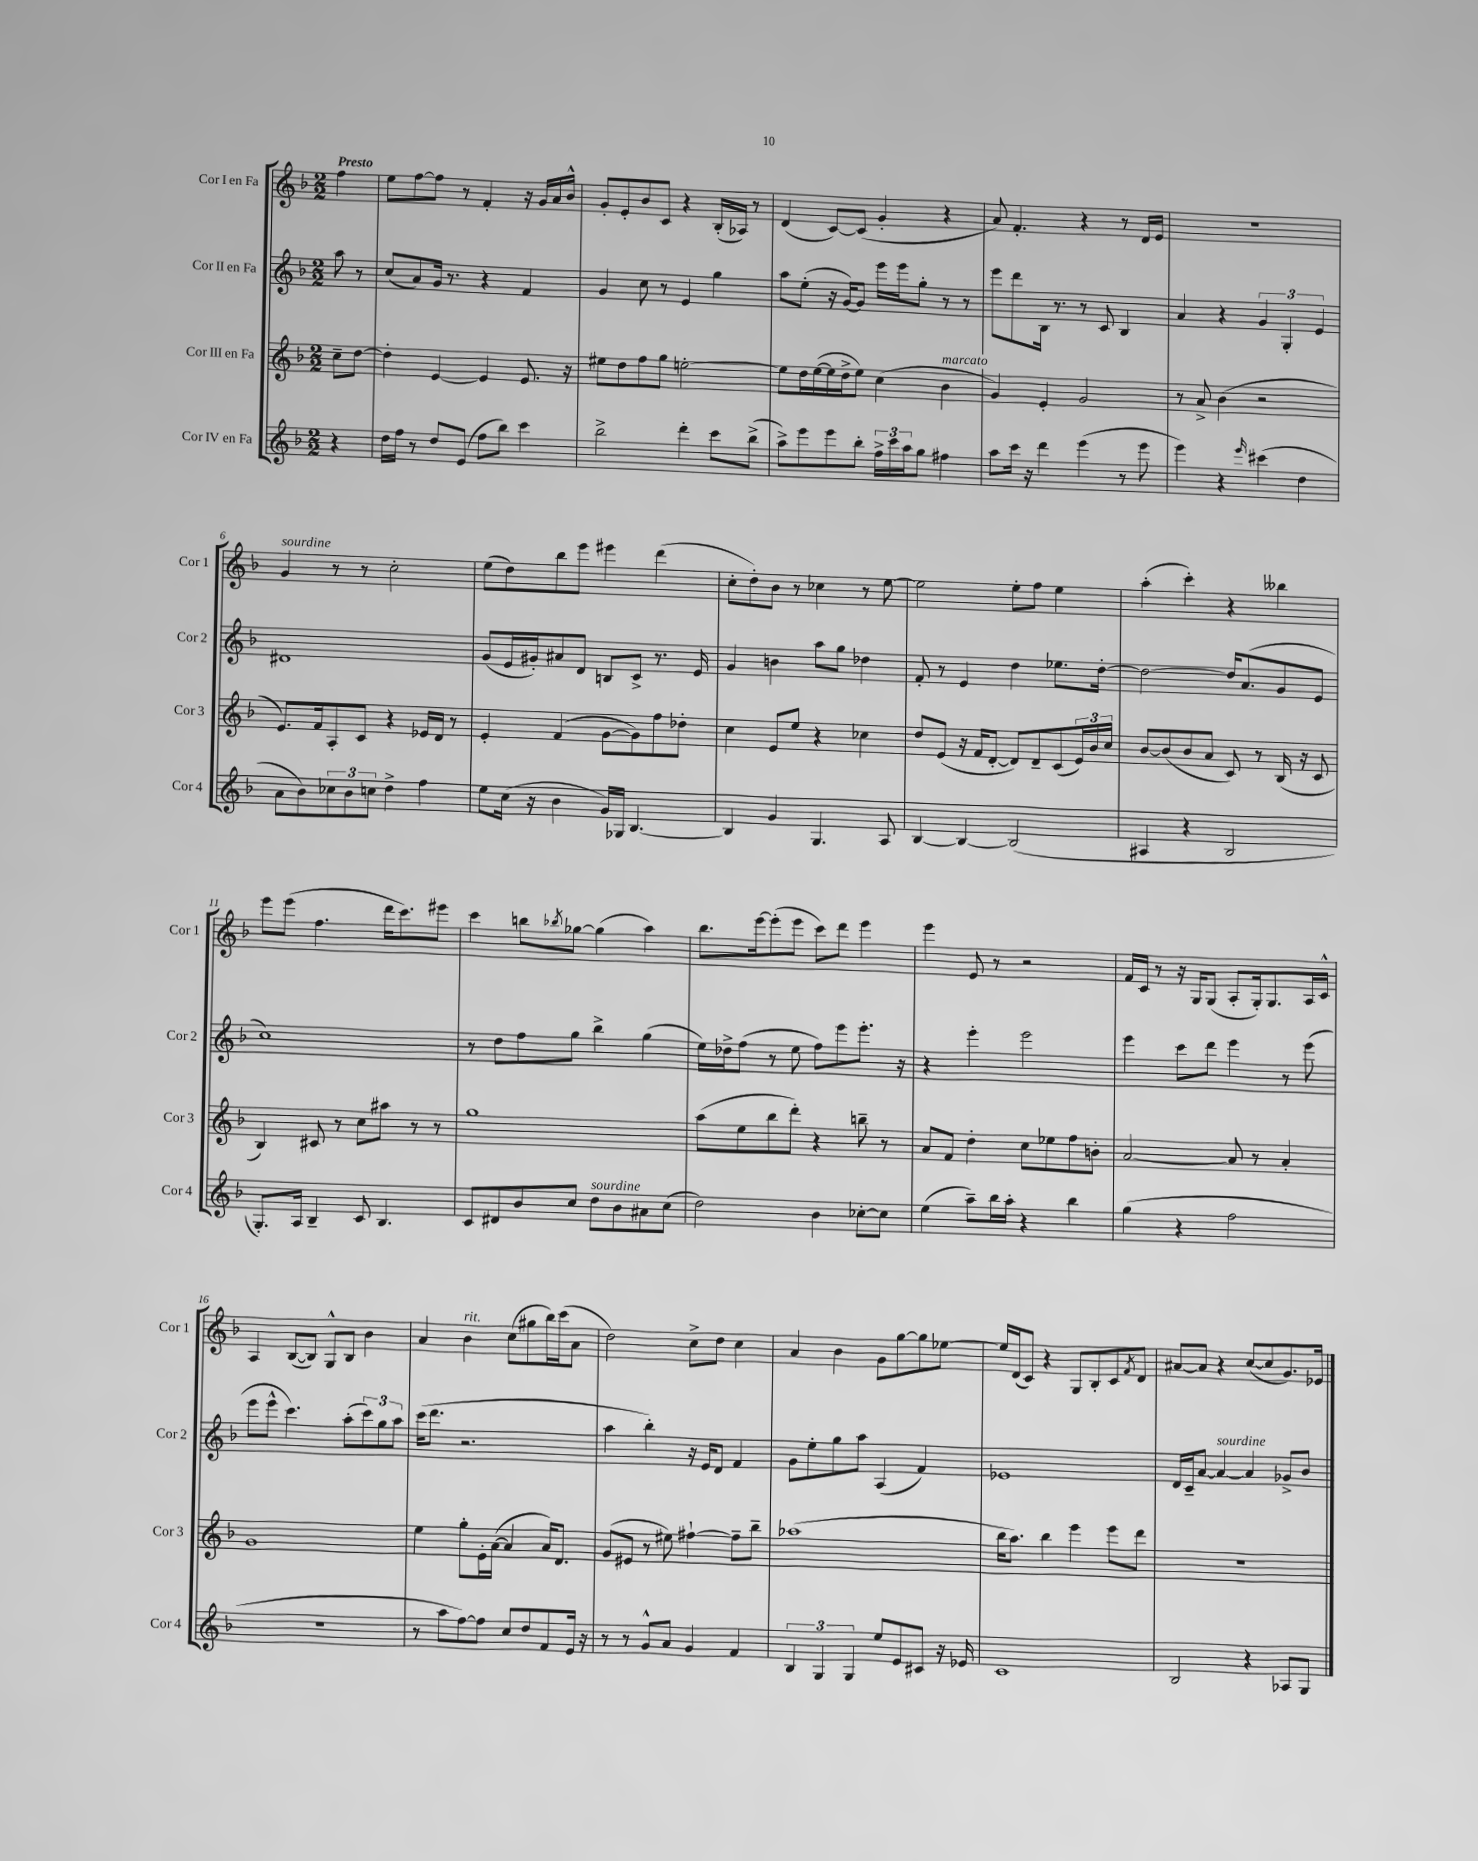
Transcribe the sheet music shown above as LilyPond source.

<<
\new StaffGroup <<
\new Staff = "s0" \with { instrumentName = "Cor I en Fa" shortInstrumentName = "Cor 1" } {
    \clef treble \key f \major \numericTimeSignature \time 2/2 \partial 4 \tempo "Presto"
    f''4 |
    e''8 f''8~ f''8 r8 f'4-. r16 g'16 a'16 bes'16-^ |
    g'8-. e'8-. bes'8 c'8 r4 bes16-.( aes16) r8 |
    d'4( c'8~) c'8( g'4-. r4 |
    a'8) f'4.-. r4 r8 d'16 e'16 |
    R1 |
    g'4^\markup { \italic "sourdine" } r8 r8 c''2-. |
    e''8( d''8) bes''8 e'''8 eis'''4 d'''4( |
    c''8-. d''8-.) bes'8 r8 ces''4 r8 e''8~ |
    e''2 e''8-. f''8 e''4 |
    a''4-.( c'''4-.) r4 beses''4 |
    e'''8 e'''8( f''4. d'''16 c'''8.) eis'''8 |
    c'''4 b''8 \acciaccatura { bes''8 } ges''8~ ges''4( a''4) |
    bes''8. e'''16~ e'''8-.( e'''8 c'''8) d'''8 e'''4 |
    e'''4 e'8 r8 r2 |
    f'16 c'16 r8 r16 g16 g8( a8-. g16-.) g8. a16 c'16-^ |
    a4 bes8~( bes8) g8-^ bes8 bes'4 |
    a'4 bes'4^\markup { \italic "rit." } c''8( gis''8 bes''16) c'''16( a'8 |
    d''2) c''8-> d''8 c''4 |
    a'4 bes'4 g'8 g''8~ g''8 ees''8~ |
    ees''16 d'16( c'8) r4 g8 bes8-. c'8 \acciaccatura { f'8 } d'8 |
    ais'8~ ais'8 r4 c''8~( c''8 g'8.) ees'16 \bar "|." |
}
\new Staff = "s1" \with { instrumentName = "Cor II en Fa" shortInstrumentName = "Cor 2" } {
    \clef treble \key f \major \numericTimeSignature \time 2/2 \partial 4
    a''8 r8 |
    c''8( a'8) g'16 r8. r4 f'4 |
    g'4 c''8 r8 e'4 g''4 |
    a''8 e''8-.( r16 g'16~) g'8 e'''16 e'''16 g''8-. r8 r8 |
    e'''8 d'''8 bes16 r8. r8 c'8 bes4 |
    a'4 r4 \tuplet 3/2 { g'4 g4-. e'4 } |
    dis'1 |
    g'8( e'16 gis'16-.) ais'8 d'8 b8 c'8-> r8. e'16 |
    g'4 b'4 a''8 g''8 des''4 |
    f'8-. r8 e'4 d''4 ees''8. d''16~-. |
    d''2~ d''16 a'8.( g'8 e'8 |
    c''1) |
    r8 d''8 f''8 g''8 bes''4-> g''4( |
    e''16) des''16-> f''8( r8 e''8 f''8) e'''8 e'''8.-. r16 |
    r4 e'''4-. e'''2 |
    e'''4 c'''8 d'''8 e'''4 r8 e'''8( |
    e'''8 e'''8-^ c'''4.) a''8-.( \tuplet 3/2 { c'''8) g''8 a''8 } |
    c'''16( d'''8. r2. |
    a''4 bes''4-.) r16 e'16 d'8 f'4 |
    g'8 e''8-. g''8 a''8 a4( f'4) |
    ees'1 |
    d'16 c'16-- a'8~ a'4~^\markup { \italic "sourdine" } a'4 ges'8-> bes'8 \bar "|." |
}
\new Staff = "s2" \with { instrumentName = "Cor III en Fa" shortInstrumentName = "Cor 3" } {
    \clef treble \key f \major \numericTimeSignature \time 2/2 \partial 4
    c''8-- d''8~ |
    d''4-. e'4~ e'4 e'8. r16 |
    eis''8 d''8 f''8 g''8 e''2~-. |
    e''8 d''16 e''16~( e''16 d''16-> e''8) c''4( bes'4^\markup { \italic "marcato" } |
    g'4) e'4-. g'2 |
    r8 a'8-> bes'4( r2 |
    e'8.) f'16 a8-. c'8 r4 ees'16 d'16 r8 |
    e'4-. f'4( g'8~ g'8) f''8 des''8-. |
    c''4 e'8 e''8 r4 ces''4 |
    d''8 e'8( r16 f'16 d'8~-. d'8) d'8-- c'8( \tuplet 3/2 { e'16) bes'16 c''16 } |
    bes'8~ bes'8( bes'8 a'8 c'8) r8 bes16( r16 c'8 |
    bes4) cis'8 r8 c''8 ais''8 r8 r8 |
    g''1 |
    a''8( e''8 bes''8 d'''8-.) r4 b''8-- r8 |
    a'8 f'8 d''4-. c''8 ees''8 f''8 b'8-. |
    a'2~ a'8 r8 a'4-. |
    g'1 |
    e''4 g''8-. e'16-. a'16~( a'4 a'16) d'8. |
    g'8( eis'8 r8 eis''8) fis''4~-! fis''8-- bes''8-- |
    aes''1( |
    bes''16 a''8.) bes''4 e'''4 e'''8 d'''8 |
    R1 \bar "|." |
}
\new Staff = "s3" \with { instrumentName = "Cor IV en Fa" shortInstrumentName = "Cor 4" } {
    \clef treble \key f \major \numericTimeSignature \time 2/2 \partial 4
    r4 |
    d''16 f''16 r8 d''8 e'8( f''8 bes''8) c'''4 |
    bes''2-> d'''4-. c'''8 bes''8->( |
    a''8->) e'''8 e'''8 bes''8-. \tuplet 3/2 { f''16-> c'''16 a''16 } g''8 fis''4 |
    a''8 c'''16 r16 d'''4 e'''4( r8 e'''8 |
    e'''4) r4 \grace { e'''16 } cis'''4( d''4 |
    a'8 bes'8) \tuplet 3/2 { ces''8 bes'8 c''8 } d''4-> f''4 |
    e''8 c''16( r16 bes'4 g'16) ges16 bes4.~ |
    bes4 g'4 g4. a8 |
    bes4~ bes4~ bes2( |
    ais4 r4 bes2 |
    g8.-.) a16 bes4-- c'8 bes4. |
    c'8 dis'8 bes'8 c''8 d''8^\markup { \italic "sourdine" } bes'8 ais'8 c''8( |
    d''2) bes'4 ces''8~-. ces''8 |
    e''4( a''8--) bes''16 a''16-. r4 bes''4 |
    g''4( r4 f''2 |
    R1 |
    r8 a''8 f''8~) f''8 c''8 d''8 f'8 e'16 r16 |
    r8 r8 g'8-^ a'8 g'4 f'4 |
    \tuplet 3/2 { bes4 g4 g4 } e''8 e'8 cis'8 r16 ees'16 |
    c'1 |
    bes2 r4 aes8 g8 \bar "|." |
}
>>
>>
